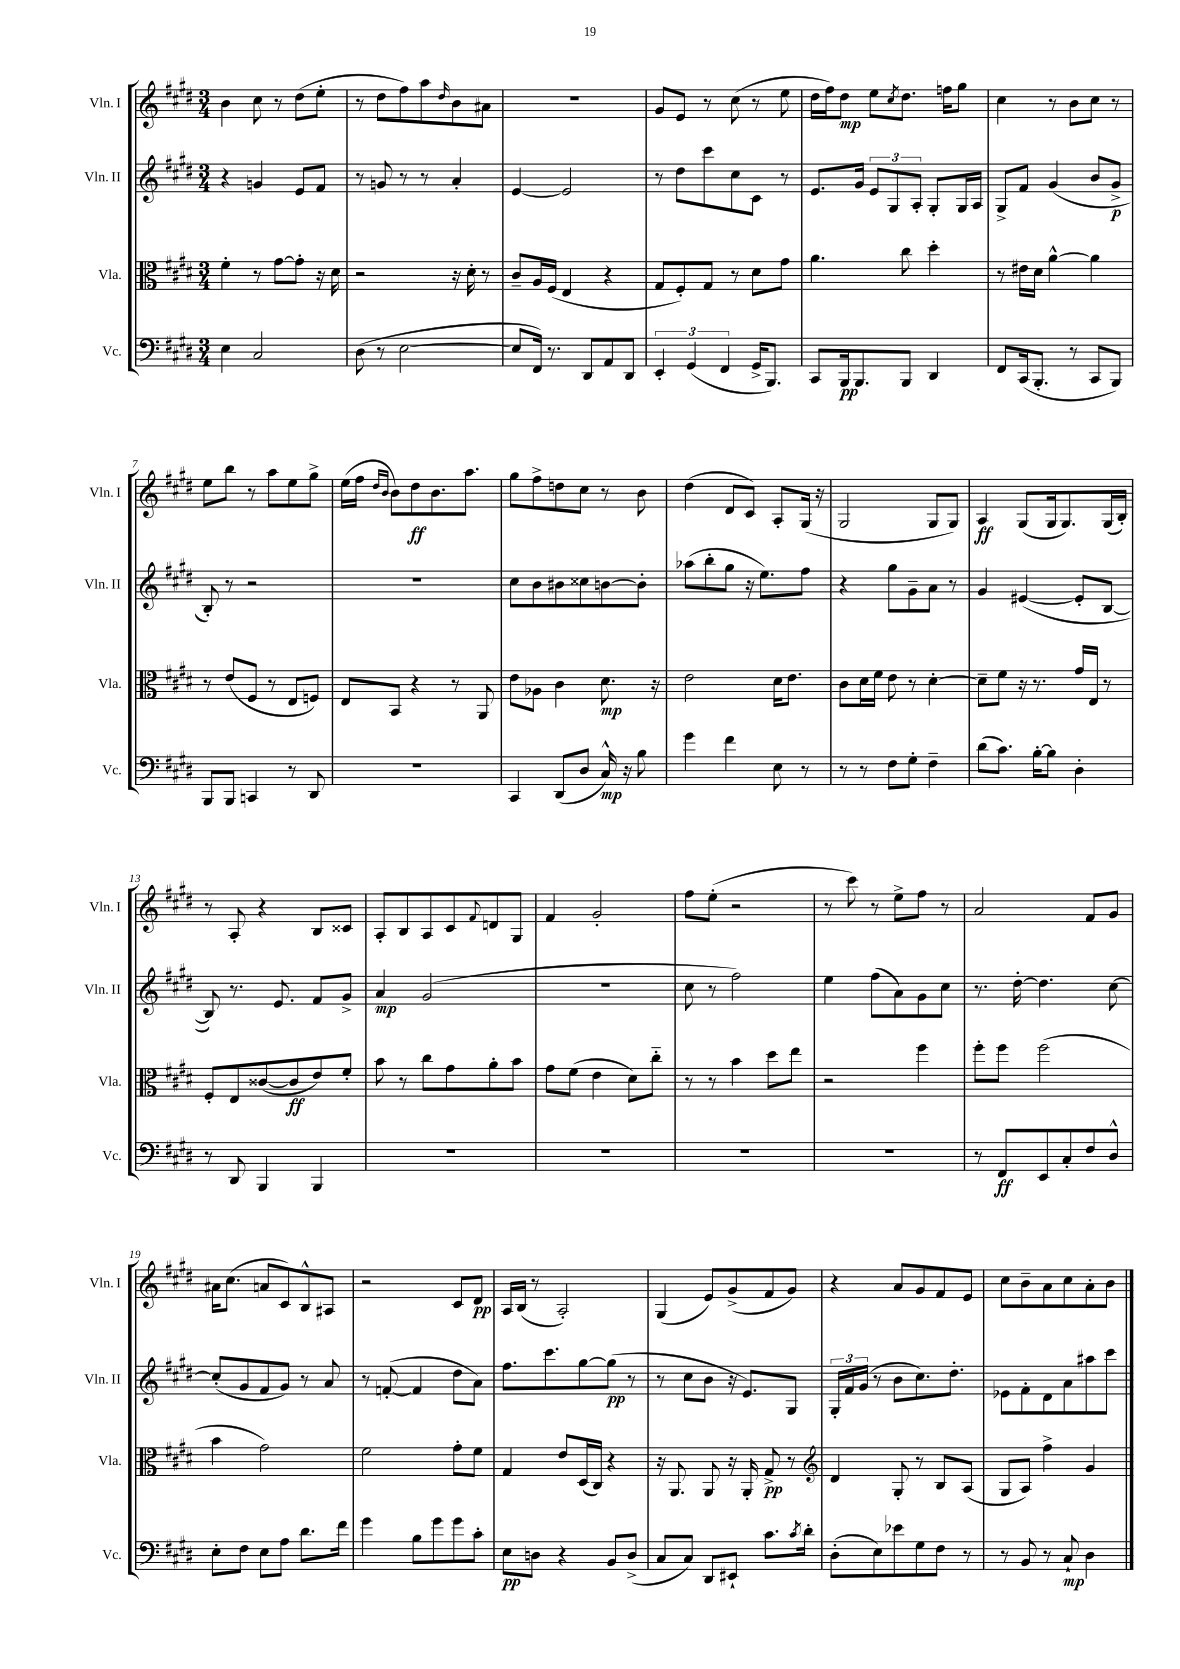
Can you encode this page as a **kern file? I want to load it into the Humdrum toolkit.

**kern	**dynam	**kern	**dynam	**kern	**dynam	**kern	**dynam
*part4	*part4	*part3	*part3	*part2	*part2	*part1	*part1
*staff4	*staff4	*staff3	*staff3	*staff2	*staff2	*staff1	*staff1
*I"Vc.	*	*I"Vla.	*	*I"Vln. II	*	*I"Vln. I	*
*I'Vc.	*	*I'Vla.	*	*I'Vln. II	*	*I'Vln. I	*
*clefF4	*	*clefC3	*	*clefG2	*	*clefG2	*
*k[f#c#g#d#]	*	*k[f#c#g#d#]	*	*k[f#c#g#d#]	*	*k[f#c#g#d#]	*
*M3/4	*	*M3/4	*	*M3/4	*	*M3/4	*
=1	=1	=1	=1	=1	=1	=1	=1
4E\	.	4f#'\	.	4r	.	4b\	.
2C#/	.	8r	.	4gn/	.	8cc#\	.
.	.	[8g#\L	.	.	.	8r	.
.	.	8g#'\J]	.	8e/L	.	(8dd#\L	.
.	.	16r	.	8f#/J	.	8ee'\J	.
.	.	16d#\	.	.	.	.	.
=2	=2	=2	=2	=2	=2	=2	=2
(8D#\	.	2r	.	8r	.	8r	.
8r	.	.	.	8gn/	.	8dd#\L	.
[2E\	.	.	.	8r	.	8ff#\)	.
.	.	.	.	8r	.	8aa\	.
.	.	.	.	.	.	16qqdd#/	.
.	.	16r	.	4a'/	.	8b\	.
.	.	16d#'\	.	.	.	.	.
.	.	8r	.	.	.	8a#X\J	.
=3	=3	=3	=3	=3	=3	=3	=3
8E/L]	.	8c#~/L	.	[4e/	.	2.r	.
16FF#/Jk)	.	16A/L	.	.	.	.	.
8.r	.	(16F#/JJ	.	.	.	.	.
.	.	4E/	.	2e/]	.	.	.
8DD#/L	.	.	.	.	.	.	.
8AA/	.	4r	.	.	.	.	.
8DD#/J	.	.	.	.	.	.	.
=4	=4	=4	=4	=4	=4	=4	=4
6EE'/	.	8G#/L	.	8r	.	8g#/L	.
.	.	8F#'/)	.	8dd#\L	.	8e/J	.
(6GG#/	.	.	.	.	.	.	.
.	.	8G#/J	.	8ccc#\	.	8r	.
6FF#/	.	.	.	.	.	.	.
.	.	8r	.	8cc#\	.	(8cc#\	.
16GG#^/KL	.	8d#\L	.	8c#\J	.	8r	.
8.BBB/J)	.	.	.	.	.	.	.
.	.	8g#\J	.	8r	.	8ee\	.
=5	=5	=5	=5	=5	=5	=5	=5
8CC#/L	.	4.a\	.	8.e/L	.	16dd#\LL	.
.	.	.	.	.	.	16ff#\J)	.
16BBB/k	pp	.	.	.	.	8dd#\J	mp
8.BBB/	.	.	.	16g#/Jk	.	.	.
.	.	.	.	12e/L	.	8ee\L	.
.	.	.	.	12G#/	.	.	.
.	.	.	.	.	.	8qcc#/	.
8BBB/J	.	8cc#\	.	.	.	8.dd#\J	.
.	.	.	.	12A'/J	.	.	.
4DD#/	.	4dd#'\	.	8G#'/L	.	.	.
.	.	.	.	.	.	16ffn\KL	.
.	.	.	.	16G#/L	.	8gg#\J	.
.	.	.	.	16A/JJ	.	.	.
=6	=6	=6	=6	=6	=6	=6	=6
8FF#/L	.	8r	.	8G#^/L	.	4cc#\	.
(16CC#/k	.	16e#X\LL	.	8f#/J	.	.	.
8.BBB'/J	.	16d#\JJ	.	.	.	.	.
.	.	[4a^^\	.	(4g#/	.	8r	.
8r	.	.	.	.	.	8b\L	.
8CC#/L	.	4a\]	.	8b/L	.	8cc#\J	.
8BBB/J)	.	.	.	8g#^/J	p	8r	.
!!LO:LB:g=z
=7	=7	=7	=7	=7	=7	=7	=7
8BBB/L	.	8r	.	8B'/)	.	8ee\L	.
8BBB/J	.	(8e/L	.	8r	.	8bb\J	.
4CCn/	.	8F#/J	.	2r	.	8r	.
.	.	8r	.	.	.	8aa\L	.
8r	.	8E/L	.	.	.	8ee\	.
8DD#/	.	8Fn/J)	.	.	.	8gg#^\J	.
=8	=8	=8	=8	=8	=8	=8	=8
2.r	.	8E/L	.	2.r	.	(16ee\LL	.
.	.	.	.	.	.	16ff#\JJ	.
.	.	.	.	.	.	16qqdd#/LL	.
.	.	.	.	.	.	16qqb/JJ	.
.	.	8BB/J	.	.	.	8b\L)	.
.	.	4r	.	.	.	8dd#\	ff
.	.	.	.	.	.	8.b\	.
.	.	8r	.	.	.	.	.
.	.	.	.	.	.	8.aa\J	.
.	.	8AA/	.	.	.	.	.
=9	=9	=9	=9	=9	=9	=9	=9
4CC#/	.	8e\L	.	8cc#\L	.	8gg#\L	.
.	.	8A-X\J	.	8b\	.	8ff#^\	.
(8DD#/L	.	4c#\	.	8b#X\	.	8ddn\	.
8D#/J	.	.	.	8cc##X\	.	8cc#\J	.
16C#^^/)	mp	8.d#\	mp	[8bn\	.	8r	.
16r	.	.	.	.	.	.	.
8B\	.	.	.	8b'\J]	.	8b\	.
.	.	16r	.	.	.	.	.
=10	=10	=10	=10	=10	=10	=10	=10
4g#\	.	2e\	.	(8aa-X\L	.	(4dd#\	.
.	.	.	.	8bb'\	.	.	.
4f#\	.	.	.	8gg#\J	.	8d#/L	.
.	.	.	.	16r	.	8c#/J)	.
.	.	.	.	8.ee\L)	.	.	.
8E\	.	16d#\KL	.	.	.	8A'/L	.
.	.	8.e\J	.	.	.	.	.
8r	.	.	.	8ff#\J	.	(16G#/Jk	.
.	.	.	.	.	.	16r	.
=11	=11	=11	=11	=11	=11	=11	=11
8r	.	8c#\L	.	4r	.	2G#/	.
8r	.	16d#\L	.	.	.	.	.
.	.	16f#\JJ	.	.	.	.	.
8F#\L	.	8e\	.	8gg#\L	.	.	.
8G#'\J	.	8r	.	8g#~\	.	.	.
4F#~\	.	[4d#'\	.	8a\J	.	8G#/L	.
.	.	.	.	8r	.	8G#/J)	.
=12	=12	=12	=12	=12	=12	=12	=12
(8d#\L	.	8d#~\L]	.	4g#/	.	4A/	ff
8.c#\J)	.	8f#\J	.	.	.	.	.
.	.	16r	.	([4e#X/	.	(8G#/L	.
[16B'\KL	.	8.r	.	.	.	.	.
8B\J]	.	.	.	.	.	16G#/k	.
.	.	.	.	.	.	8.G#/)	.
4D#'\	.	16g#/LL	.	8e#'/L]	.	.	.
.	.	16E/JJ	.	.	.	.	.
.	.	8r	.	[8B/J	.	(16G#/L	.
.	.	.	.	.	.	16B'/JJ)	.
!!LO:LB:g=z
=13	=13	=13	=13	=13	=13	=13	=13
8r	.	8F#'/L	.	8B/])	.	8r	.
8DD#/	.	8E/	.	8.r	.	8A'/	.
4BBB/	.	([8c##X/	.	.	.	4r	.
.	.	.	.	8.e/	.	.	.
.	.	8c##/]	ff	.	.	.	.
4BBB/	.	8e/)	.	8f#/L	.	8B/L	.
.	.	8f#'/J	.	8g#^/J	.	8c##X/J	.
=14	=14	=14	=14	=14	=14	=14	=14
2.r	.	8b\	.	4a/	mp	8A'/L	.
.	.	8r	.	.	.	8B/	.
.	.	8cc#\L	.	(2g#/	.	8A/	.
.	.	8g#\	.	.	.	8c#/	.
.	.	.	.	.	.	8qqf#/	.
.	.	8a'\	.	.	.	8dn/	.
.	.	8b\J	.	.	.	8G#/J	.
=15	=15	=15	=15	=15	=15	=15	=15
2.r	.	8g#\L	.	2.r	.	4f#/	.
.	.	(8f#\J	.	.	.	.	.
.	.	4e\	.	.	.	2g#'/	.
.	.	8d#\L)	.	.	.	.	.
.	.	8cc#\J	.	.	.	.	.
=16	=16	=16	=16	=16	=16	=16	=16
2.r	.	8r	.	8cc#\	.	8ff#\L	.
.	.	8r	.	8r	.	(8ee'\J	.
.	.	4b\	.	2ff#\)	.	2r	.
.	.	8dd#\L	.	.	.	.	.
.	.	8ee\J	.	.	.	.	.
=17	=17	=17	=17	=17	=17	=17	=17
2.r	.	2r	.	4ee\	.	8r	.
.	.	.	.	.	.	8ccc#\)	.
.	.	.	.	(8ff#\L	.	8r	.
.	.	.	.	8a\)	.	8ee^\L	.
.	.	4ff#\	.	8g#\	.	8ff#\J	.
.	.	.	.	8cc#\J	.	8r	.
=18	=18	=18	=18	=18	=18	=18	=18
8r	.	8ff#'\L	.	8.r	.	2a/	.
8FF#/L	ff	8ff#\J	.	.	.	.	.
.	.	.	.	[16dd#'\	.	.	.
8EE/	.	(2ff#\	.	4.dd#\]	.	.	.
8C#'/	.	.	.	.	.	.	.
8F#/	.	.	.	.	.	8f#/L	.
8D#^^/J	.	.	.	[8cc#\	.	8g#/J	.
!!LO:LB:g=z
=19	=19	=19	=19	=19	=19	=19	=19
8E'\L	.	4b\	.	(8cc#'/L]	.	16a#X\KL	.
.	.	.	.	.	.	(8.cc#\J	.
8F#\J	.	.	.	8g#/	.	.	.
8E\L	.	2g#\)	.	8f#/	.	8an/L	.
8A\J	.	.	.	8g#/J)	.	8c#/)	.
8.d#\L	.	.	.	8r	.	8B^^/	.
.	.	.	.	8a/	.	8A#X/J	.
16f#\Jk	.	.	.	.	.	.	.
=20	=20	=20	=20	=20	=20	=20	=20
4g#\	.	2f#\	.	8r	.	2r	.
.	.	.	.	([8fn'/	.	.	.
8B\L	.	.	.	4f/]	.	.	.
8g#\	.	.	.	.	.	.	.
8g#\	.	8g#'\L	.	8dd#\L	.	8c#/L	.
8c#'\J	.	8f#\J	.	8a\J)	.	8d#/J	pp
=21	=21	=21	=21	=21	=21	=21	=21
8E\L	pp	4G#/	.	8.ff#\L	.	16A/LL	.
.	.	.	.	.	.	(16B/JJ	.
8Dn\J	.	.	.	.	.	8r	.
.	.	.	.	8.ccc#\	.	.	.
4r	.	8e/L	.	.	.	2A'/)	.
.	.	(16D#/L	.	[8gg#\	.	.	.
.	.	16C#/JJ)	.	.	.	.	.
8BB/L	.	4r	.	(8gg#\J]	pp	.	.
(8D^/J	.	.	.	8r	.	.	.
=22	=22	=22	=22	=22	=22	=22	=22
8C#/L	.	16r	.	8r	.	(4G#/	.
.	.	8.AA/	.	.	.	.	.
8C#/J)	.	.	.	8cc#\L	.	.	.
8DD#/L	.	8AA/	.	8b\J	.	8e/L)	.
8EE#X`/J	.	16r	.	16r	.	(8g#^/	.
.	.	16AA'/	.	8.e/L)	.	.	.
8.c#\L	.	8G#^/	pp	.	.	8f#/	.
.	.	8r	.	8G#/J	.	8g#/J)	.
8qc#/	.	.	.	.	.	.	.
16d#'\Jk	.	.	.	.	.	.	.
=23	=23	=23	=23	=23	=23	=23	=23
*	*	*clefG2	*	*	*	*	*
(8D#'\L	.	4d#/	.	24G#'/LL	.	4r	.
.	.	.	.	24f#/	.	.	.
.	.	.	.	(24g#/JJ	.	.	.
8E\)	.	.	.	8r	.	.	.
8e-X\	.	8G#'/	.	8b\L	.	8a/L	.
8G#\	.	8r	.	8.cc#\)	.	8g#/	.
8F#\J	.	8B/L	.	.	.	8f#/	.
.	.	.	.	8.dd#'\J	.	.	.
8r	.	(8A/J	.	.	.	8e/J	.
=24	=24	=24	=24	=24	=24	=24	=24
8r	.	8G#/L	.	8e-X\L	.	8cc#\L	.
8BB/	.	8A/J)	.	8f#'\	.	8b~\	.
8r	.	4ff#^\	.	8d#\	.	8a\	.
8C#`/	mp	.	.	8a\	.	8cc#\	.
4D#\	.	4g#/	.	8aa#X\	.	8a'\	.
.	.	.	.	8ccc#\J	.	8b\J	.
==	==	==	==	==	==	==	==
*-	*-	*-	*-	*-	*-	*-	*-
